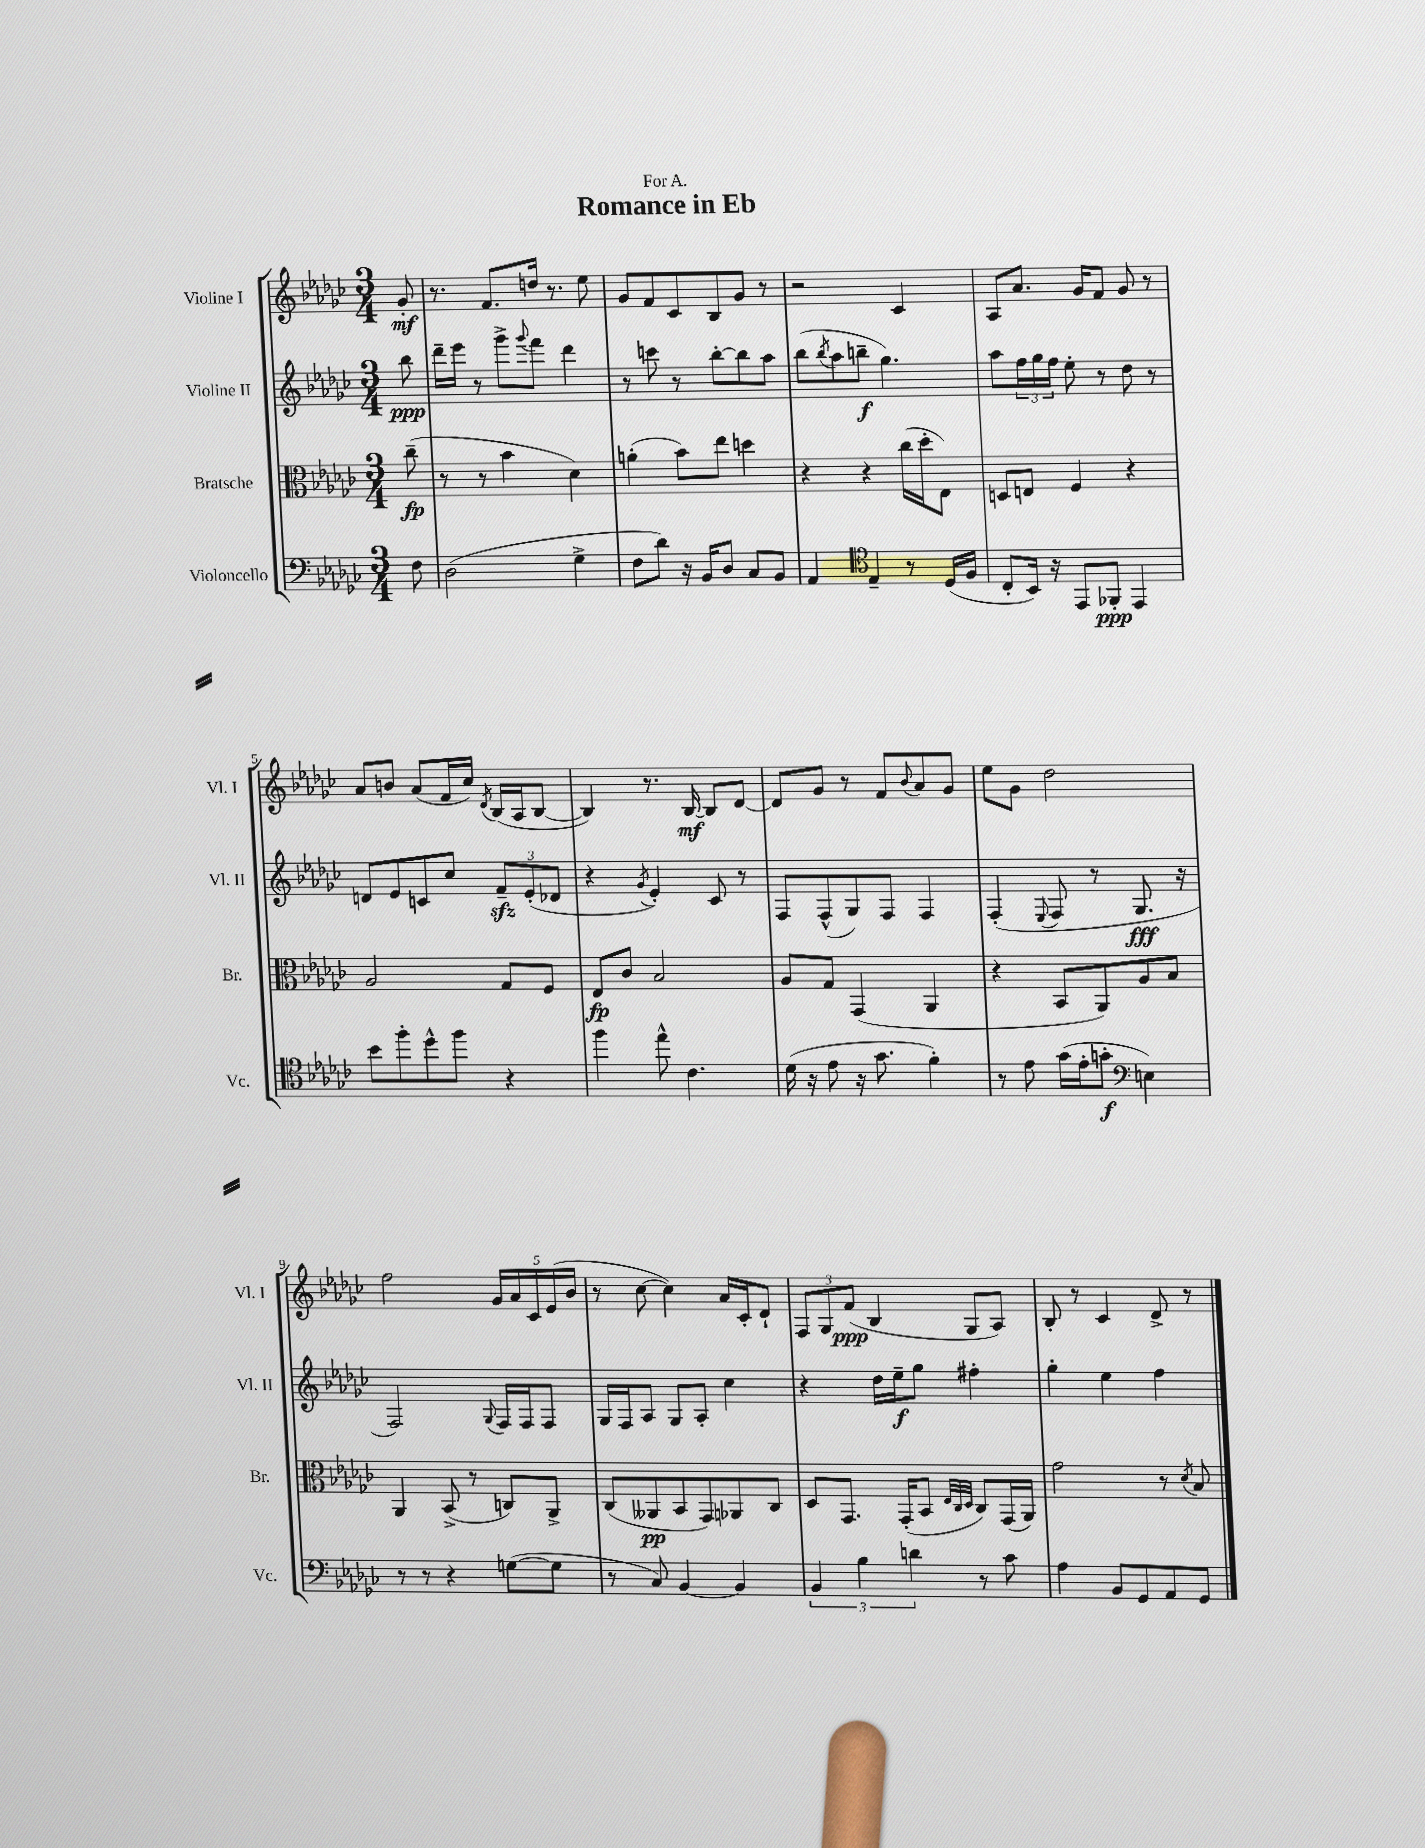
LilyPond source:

\header { title = "Romance in Eb" dedication = "For A." }
<<
\new StaffGroup <<
\new Staff = "s0" \with { instrumentName = "Violine I" shortInstrumentName = "Vl. I" } {
    \clef treble \key ges \major \numericTimeSignature \time 3/4 \partial 8
    ges'8-.\mf |
    r8. f'8. d''16 r8. ees''8 |
    ges'8 f'8 ces'8 bes8 ges'8 r8 |
    r2 ces'4 |
    aes8 aes'8. ges'16 f'8 ges'8 r8 |
    aes'8 b'8 aes'8( f'16 ces''16) \acciaccatura { des'8 } bes16( aes16 bes8~ |
    bes4) r8. bes16~\mf bes8 des'8~ |
    des'8 ges'8 r8 f'8 \appoggiatura { bes'8 } aes'8 ges'8 |
    ees''8 ges'8 des''2 |
    f''2 \tuplet 5/4 { ges'16 aes'16 ces'16 ees'16( bes'16 } |
    r8 ces''8~ ces''4) aes'16 ces'16-. des'8-! |
    \tuplet 3/2 { f8 ges8 f'8\ppp( } bes4 ges8 aes8) |
    bes8-. r8 ces'4 des'8-> r8 \bar "|." |
}
\new Staff = "s1" \with { instrumentName = "Violine II" shortInstrumentName = "Vl. II" } {
    \clef treble \key ges \major \numericTimeSignature \time 3/4 \partial 8
    bes''8\ppp |
    des'''16-- ees'''16 r8 ges'''8-> \appoggiatura { ges'''8 } f'''8 des'''4 |
    r8 c'''8 r8 bes''8~-. bes''8 aes''8 |
    bes''8( \acciaccatura { bes''8 } aes''8 b''8--\f ges''4.) |
    aes''8 \tuplet 3/2 { f''16 ges''16 f''16 } ees''8-. r8 des''8 r8 |
    d'8 ees'8 c'8 ces''8 \tuplet 3/2 { f'8--\sfz ees'8-.( des'8 } |
    r4 \acciaccatura { ges'8 } ees'4-.) ces'8 r8 |
    f8 f8-^( ges8) f8 f4 |
    f4-.( \appoggiatura { ees8 } f8 r8 ges8.\fff r16 |
    f2) \appoggiatura { ges8 } f16 f16 f8 |
    ges16 f16 aes8 ges8 aes8-. ces''4 |
    r4 des''16 ees''16--\f ges''8 fis''4-. |
    ges''4-. ees''4 f''4 \bar "|." |
}
\new Staff = "s2" \with { instrumentName = "Bratsche" shortInstrumentName = "Br." } {
    \clef alto \key ges \major \numericTimeSignature \time 3/4 \partial 8
    ces''8--\fp( |
    r8 r8 bes'4 des'4) |
    a'4-.( bes'8) ees''8 d''4 |
    r4 r4 ces''16( des''16-. ees8) |
    d8 e8 f4 r4 |
    aes2 ges8 f8 |
    ees8\fp ces'8 bes2 |
    aes8 ges8 ges,4( aes,4 |
    r4 bes,8 aes,8) aes8 bes8 |
    aes,4 bes,8->( r8 c8) aes,8-> |
    ces8( aeses,8\pp bes,8 ges,8) aes,8 ces8 |
    des8 ges,8. ges,16-.( bes,8 \grace { ees32 ces32 des32 } ces8) ges,16( aes,16) |
    ges'2 r8 \acciaccatura { des'8 } bes8 \bar "|." |
}
\new Staff = "s3" \with { instrumentName = "Violoncello" shortInstrumentName = "Vc." } {
    \clef bass \key ges \major \numericTimeSignature \time 3/4 \partial 8
    f8 |
    des2( ges4-> |
    f8 des'8) r16 bes,16 des8 ces8 bes,8 |
    aes,4 \clef tenor ees4-- r8 des16( f16 |
    ces8-. bes,16) r16 ees,8 fes,8-.\ppp ees,4 |
    bes'8 f''8-. des''8-^ f''8 r4 |
    f''4 ees''8-^ ces'4. |
    des'16( r16 ees'8 r16 ges'8. f'4-.) |
    r8 ees'8 ges'16( ees'16-. g'8-.\f \clef bass e4) |
    r8 r8 r4 g8~( g8 |
    r8 ces8) bes,4~ bes,4 |
    \tuplet 3/2 { bes,4 bes4 d'4 } r8 ces'8 |
    aes4 bes,8 ges,8 aes,8 ges,8 \bar "|." |
}
>>
>>
